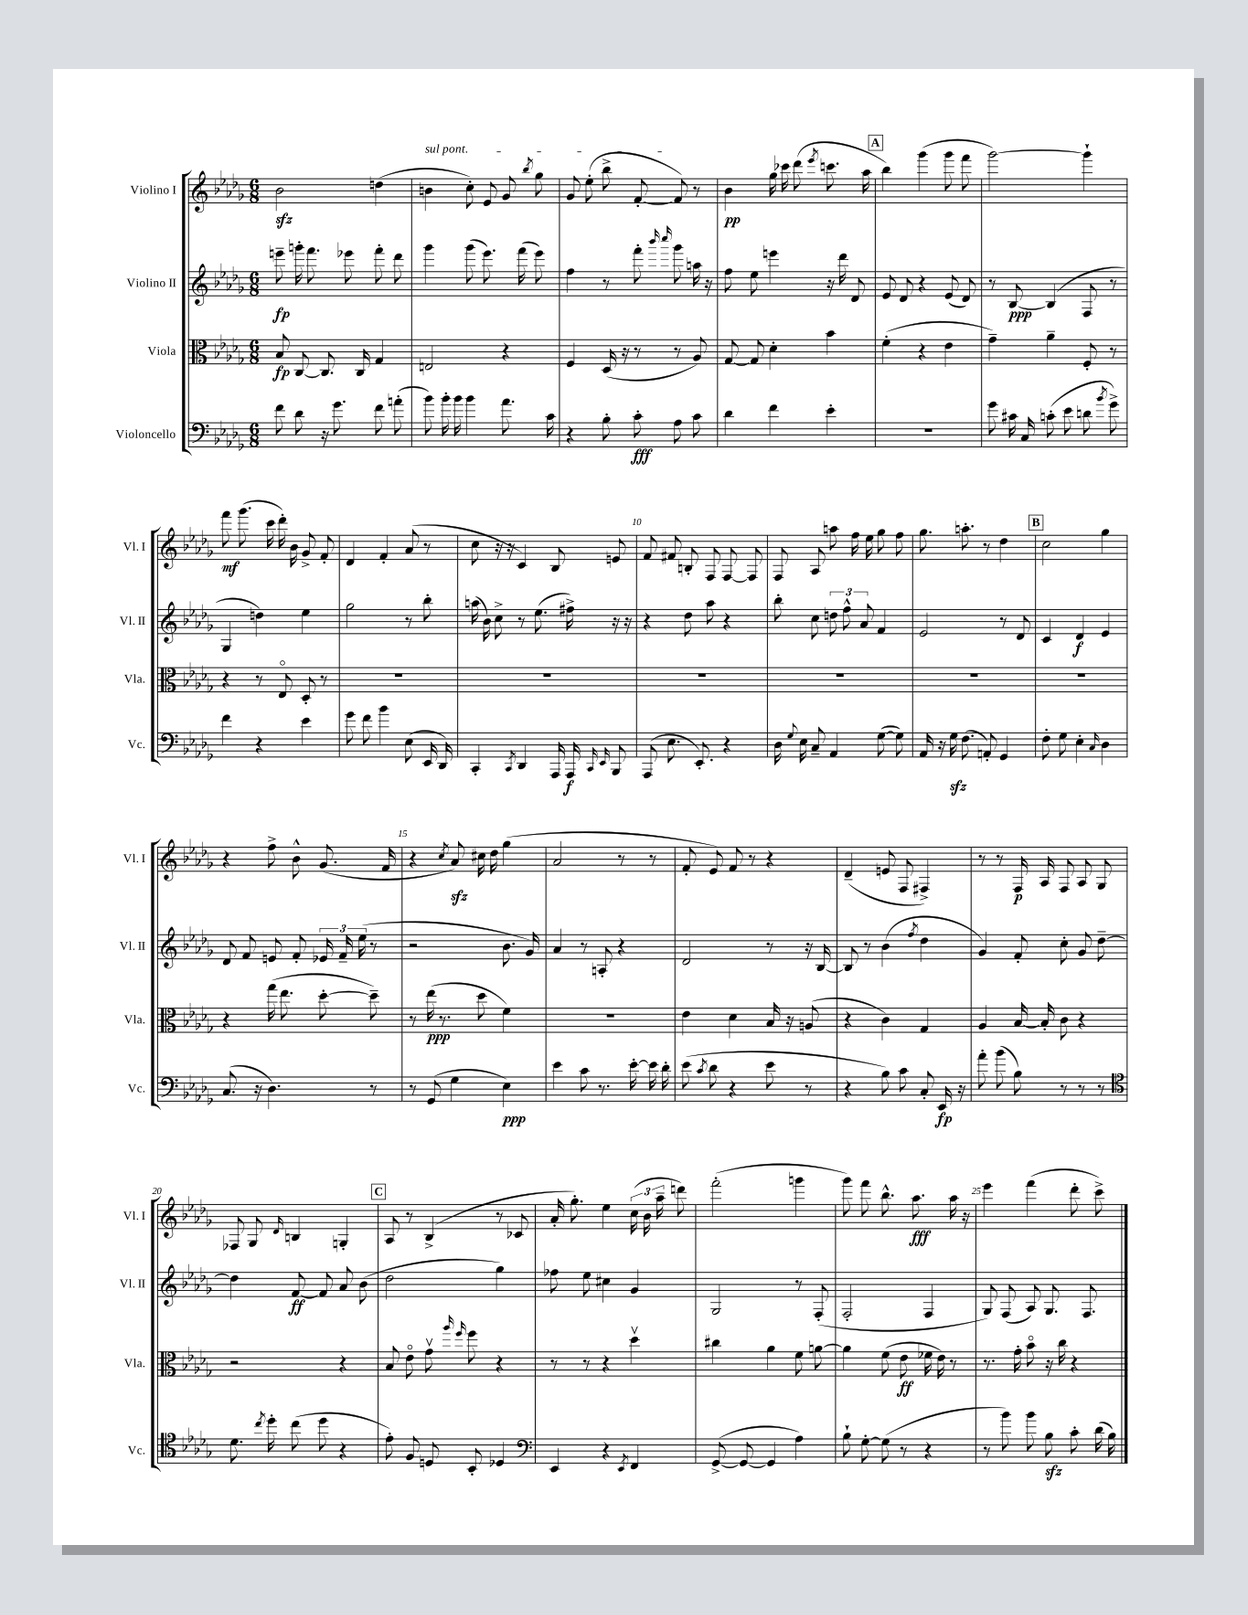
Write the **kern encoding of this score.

**kern	**dynam	**kern	**dynam	**kern	**dynam	**kern	**dynam
*part4	*part4	*part3	*part3	*part2	*part2	*part1	*part1
*staff4	*staff4	*staff3	*staff3	*staff2	*staff2	*staff1	*staff1
*I"Violoncello	*	*I"Viola	*	*I"Violino II	*	*I"Violino I	*
*I'Vc.	*	*I'Vla.	*	*I'Vl. II	*	*I'Vl. I	*
*clefF4	*	*clefC3	*	*clefG2	*	*clefG2	*
*k[b-e-a-d-g-]	*	*k[b-e-a-d-g-]	*	*k[b-e-a-d-g-]	*	*k[b-e-a-d-g-]	*
*M6/8	*	*M6/8	*	*M6/8	*	*M6/8	*
=1	=1	=1	=1	=1	=1	=1	=1
8f\	.	8B-/	fp	8eeen~\	fp	2b-zz\	.
8d-\	.	[8C/	.	16gggn'\	.	.	.
.	.	.	.	8.fff\	.	.	.
16r	.	8.C/]	.	.	.	.	.
8.g-\	.	.	.	.	.	.	.
.	.	.	.	8eee-X\	.	.	.
.	.	16C/	.	.	.	.	.
8f\	.	4G-/	.	8fff'\	.	(4ddn\	.
(8an'\	.	.	.	8ddd-\	.	.	.
=2	=2	=2	=2	=2	=2	=2	=2
!	!	!	!	!	!	!LO:TX:a:i:t=sul pont.	!
8b-\)	.	2En/	.	4ggg-\	.	4bn\	.
16b-'\	.	.	.	.	.	.	.
16b-\	.	.	.	.	.	.	.
4b-\	.	.	.	(8ggg-\	.	8cc'\)	.
.	.	.	.	8.eee-\)	.	8e-/	.
8.a-\	.	4r	.	.	.	8g-/	.
.	.	.	.	(16fff\	.	.	.
.	.	.	.	.	.	8qbb-/	.
.	.	.	.	8eee-\)	.	8gg-\	.
16c\	.	.	.	.	.	.	.
=3	=3	=3	=3	=3	=3	=3	=3
4r	.	4F/	.	4ff\	.	8g-/	.
.	.	.	.	.	.	(8ee-'\	.
8B-'\	.	(16D-/	.	8r	.	8bb-^\	.
.	.	16r	.	.	.	.	.
8c'\	fff	8r	.	8fff'\	.	[8f'/	.
.	.	.	.	16qqbbb-/	.	.	.
.	.	.	.	16qqcccc/	.	.	.
8A-\	.	8r	.	8ggg-\	.	8f/])	.
8c\	.	8A-/)	.	16aan\	.	8r	.
.	.	.	.	16r	.	.	.
=4	=4	=4	=4	=4	=4	=4	=4
4d-\	.	[8G-/	.	8ff\	.	4b-\	pp
.	.	8G-/]	.	8ee-\	.	.	.
4f\	.	4d-'\	.	4eeen\	.	16gg-\	.
.	.	.	.	.	.	16ccc-X\	.
.	.	.	.	.	.	(8ddd-\	.
.	.	.	.	.	.	8qeee-/	.
4e-'\	.	4b-\	.	16r	.	8.cccn\	.
.	.	.	.	16ddd-\	.	.	.
.	.	.	.	8d-/	.	.	.
.	.	.	.	.	.	16aa-\	.
!!LO:REH:place=s1:t=A
=5	=5	=5	=5	=5	=5	=5	=5
2.r	.	(4f'\	.	8e-/	.	4bb-\)	.
.	.	.	.	8d-/	.	.	.
.	.	4r	.	4r	.	(4ggg-\	.
.	.	4e-\	.	(8e-/	.	8ggg-\	.
.	.	.	.	8d-/)	.	8fff\	.
=6	=6	=6	=6	=6	=6	=6	=6
8g-\	.	4g-~\)	.	8r	.	[2ggg-\)	.
16c#X\	.	.	.	[8B-/	ppp	.	.
16C/	.	.	.	.	.	.	.
(8cn'\	.	4a-~\	.	(4B-/]	.	.	.
8e-\	.	.	.	.	.	.	.
8dn\	.	8F'/	.	8F/	.	4ggg-`\]	.
8qb-/	.	.	.	.	.	.	.
8g-^\)	.	8r	.	8r	.	.	.
!!LO:LB:g=z
=7	=7	=7	=7	=7	=7	=7	=7
4f\	.	4r	.	4G-/	.	8fff\	mf
.	.	.	.	.	.	(8.ggg-\	.
4r	.	8r	.	4ddn\)	.	.	.
.	.	.	.	.	.	16ccc\	.
.	.	8E-/	.	.	.	16ddd-'\)	.
.	.	.	.	.	.	16b-\	.
4e-\	.	8D-'/	.	4ee-\	.	8g-^/	.
.	.	8r	.	.	.	8f'/	.
=8	=8	=8	=8	=8	=8	=8	=8
8g-\	.	2.r	.	2gg-\	.	4d-/	.
8f\	.	.	.	.	.	.	.
4b-\	.	.	.	.	.	4f'/	.
(8E-\	.	.	.	8r	.	(8a-/	.
16EE-/	.	.	.	8bb-'\	.	8r	.
16DD-/)	.	.	.	.	.	.	.
=9	=9	=9	=9	=9	=9	=9	=9
4CC'/	.	2.r	.	(16aan\	.	8cc\	.
.	.	.	.	16b-\)	.	.	.
.	.	.	.	8cc^\	.	16r	.
.	.	.	.	.	.	16r	.
8qCC/	.	.	.	.	.	.	.
4DD-/	.	.	.	8r	.	4c/)	.
.	.	.	.	(8.ee-\	.	.	.
16AAA-/	.	.	.	.	.	8B-/	.
16AAA-/	f	.	.	16ff#X^\)	.	.	.
16qqCC/	.	.	.	.	.	.	.
16qqEE-/	.	.	.	.	.	.	.
8BBB-/	.	.	.	16r	.	8en/	.
.	.	.	.	16r	.	.	.
=10	=10	=10	=10	=10	=10	=10	=10
(8AAA-/	.	2.r	.	4r	.	8f/	.
8.E-\	.	.	.	.	.	8f#X/	.
.	.	.	.	8dd-\	.	8Bn'/	.
8.EE-'/)	.	.	.	.	.	.	.
.	.	.	.	8aa-\	.	8F/	.
4r	.	.	.	4r	.	[8F/	.
.	.	.	.	.	.	8F/]	.
=11	=11	=11	=11	=11	=11	=11	=11
16D-\	.	2.r	.	8bb-'\	.	8F/	.
8qqG-/	.	.	.	.	.	.	.
16E-\	.	.	.	.	.	.	.
8C~/	.	.	.	8cc\	.	8A-/	.
4AA-/	.	.	.	12ddn\	.	8aan\	.
.	.	.	.	12ff^^\	.	.	.
.	.	.	.	.	.	16ff\	.
.	.	.	.	12a-/	.	.	.
.	.	.	.	.	.	16ee-\	.
([8G-\	.	.	.	4f/	.	8gg-\	.
8G-\])	.	.	.	.	.	8ff\	.
=12	=12	=12	=12	=12	=12	=12	=12
16AA-/	.	2.r	.	2e-/	.	8.gg-\	.
16r	.	.	.	.	.	.	.
16G-zz\	.	.	.	.	.	.	.
(8.F\	.	.	.	.	.	8.aan'\	.
8AAn'/)	.	.	.	.	.	8r	.
4GG-/	.	.	.	8r	.	4dd-\	.
.	.	.	.	8d-/	.	.	.
!!LO:REH:place=s1:t=B
=13	=13	=13	=13	=13	=13	=13	=13
8F'\	.	2.r	.	4c/	.	2cc\	.
8G-\	.	.	.	.	.	.	.
4E-'\	.	.	.	4d-/	f	.	.
16qqC/	.	.	.	.	.	.	.
4D-\	.	.	.	4e-/	.	4gg-\	.
!!LO:LB:g=z
=14	=14	=14	=14	=14	=14	=14	=14
(8.C/	.	4r	.	8d-/	.	4r	.
.	.	.	.	8f/	.	.	.
16r	.	.	.	.	.	.	.
4.D-\)	.	(16gg-\	.	8en/	.	8ff^\	.
.	.	8.ee-\	.	.	.	.	.
.	.	.	.	8f'/	.	8b-^^\	.
.	.	[8dd-'\	.	24e-X/	.	(8.g-/	.
.	.	.	.	24f~/	.	.	.
.	.	.	.	(24ee-\	.	.	.
8r	.	8dd-~\])	.	8r	.	.	.
.	.	.	.	.	.	16f/	.
=15	=15	=15	=15	=15	=15	=15	=15
8r	.	8r	.	2r	.	4r	.
(8GG-/	.	(16ee-\	ppp	.	.	.	.
.	.	8.r	.	.	.	.	.
.	.	.	.	.	.	8qcc/	.
4G-\	.	.	.	.	.	8a-zz/)	.
.	.	8dd-\	.	.	.	16cc#X\	.
.	.	.	.	.	.	16dd-\	.
4E-\)	ppp	4f\)	.	8.b-\	.	(4gg-\	.
.	.	.	.	16g-/)	.	.	.
=16	=16	=16	=16	=16	=16	=16	=16
4e-\	.	2.r	.	4a-/	.	2a-/	.
8c\	.	.	.	8r	.	.	.
8.r	.	.	.	8An'/	.	.	.
.	.	.	.	4r	.	8r	.
[16e-'\	.	.	.	.	.	.	.
16e-\]	.	.	.	.	.	8r	.
16d-'\	.	.	.	.	.	.	.
=17	=17	=17	=17	=17	=17	=17	=17
(8e-\	.	4e-\	.	2d-/	.	8f'/	.
8qc/	.	.	.	.	.	.	.
8d-\	.	.	.	.	.	8e-/)	.
4r	.	4d-\	.	.	.	8f/	.
.	.	.	.	.	.	8r	.
8e-\	.	16B-/	.	8r	.	4r	.
.	.	16r	.	.	.	.	.
8r	.	(8An/	.	16r	.	.	.
.	.	.	.	[16B-/	.	.	.
=18	=18	=18	=18	=18	=18	=18	=18
4r	.	4r	.	8B-/]	.	(4d-~/	.
.	.	.	.	8r	.	.	.
8B-\)	.	4c\)	.	(4b-\	.	8en/	.
8c\	.	.	.	.	.	8F/	.
.	.	.	.	8qff/	.	.	.
8C'/	.	4G-/	.	4dd-\	.	4F#X^/)	.
16EE-/	fp	.	.	.	.	.	.
16r	.	.	.	.	.	.	.
=19	=19	=19	=19	=19	=19	=19	=19
8a-'\	.	4A-/	.	4g-/)	.	8r	.
(8b-\	.	.	.	.	.	8r	.
8B-\)	.	[16B-/	.	8f'/	.	16F/	p
.	.	16B-'/]	.	.	.	16A-/	.
8r	.	8c\	.	8cc'\	.	8F/	.
8r	.	4r	.	8g-/	.	8A-/	.
8r	.	.	.	[8dd-~\	.	8G-/	.
!!LO:LB:g=z
=20	=20	=20	=20	=20	=20	=20	=20
*clefC4	*	*	*	*	*	*	*
8.d-\	.	2r	.	4dd-\]	.	8F-X/	.
.	.	.	.	.	.	8G-/	.
8qcc/	.	.	.	.	.	.	.
16dd-'\	.	.	.	.	.	.	.
.	.	.	.	.	.	16qqd-/	.
(8cc\	.	.	.	[8f/	ff	4Bn/	.
8dd-\	.	.	.	8f/]	.	.	.
4r	.	4r	.	8a-/	.	4Gn'/	.
.	.	.	.	(8b-\	.	.	.
!!LO:REH:place=s1:t=C
=21	=21	=21	=21	=21	=21	=21	=21
8e-'\)	.	8B-/	.	2dd-\	.	8A-/	.
8F/	.	8e-\	.	.	.	8r	.
8Dn/	.	8g-v\	.	.	.	(4B-^/	.
.	.	16qqaa-/	.	.	.	.	.
.	.	16qqff/	.	.	.	.	.
8BB-'/	.	8ff\	.	.	.	.	.
4D-X/	.	4r	.	4gg-\)	.	8r	.
.	.	.	.	.	.	8c-X/	.
=22	=22	=22	=22	=22	=22	=22	=22
*clefF4	*	*	*	*	*	*	*
4EE-/	.	8r	.	8ff-X\	.	16a-'/	.
.	.	.	.	.	.	8.gg-'\)	.
.	.	8r	.	8ee-\	.	.	.
4r	.	4r	.	4cc#X\	.	4ee-\	.
8qEE-/	.	.	.	.	.	.	.
4FF/	.	4dd-v\	.	4g-/	.	(24cc\	.
.	.	.	.	.	.	24b-\	.
.	.	.	.	.	.	24aa-~\	.
.	.	.	.	.	.	8dddn\)	.
=23	=23	=23	=23	=23	=23	=23	=23
([8GG-^/	.	4cc#X\	.	2G-/	.	(2fff'\	.
8GG-/_	.	.	.	.	.	.	.
4GG-/]	.	4a-\	.	.	.	.	.
4A-\)	.	8f\	.	8r	.	4gggn\	.
.	.	[8an\	.	(8F'/	.	.	.
=24	=24	=24	=24	=24	=24	=24	=24
8B-`\	.	4a\]	.	2F'/	.	8ggg-\)	.
[8G-'\	.	.	.	.	.	8fff\	.
(8G-\]	.	(8f\	.	.	.	8.bb-^^\	.
8r	.	8e-\	ff	.	.	.	.
.	.	.	.	.	.	8.aa-\	fff
4r	.	16f-X\	.	4F/	.	.	.
.	.	16e-\)	.	.	.	.	.
.	.	8r	.	.	.	16aa-\	.
.	.	.	.	.	.	16r	.
=25	=25	=25	=25	=25	=25	=25	=25
8r	.	8.r	.	8G-/)	.	4eee-\	.
8b-\)	.	.	.	(8F/	.	.	.
.	.	16g-'\	.	.	.	.	.
8b-\	.	8b-\	.	8A-/)	.	(4fff\	.
8B-zz\	.	16r	.	8.G-/	.	.	.
.	.	16cc\	.	.	.	.	.
8c'\	.	4r	.	.	.	8ddd-'\	.
.	.	.	.	8.F/	.	.	.
(16d-\	.	.	.	.	.	8ccc^\)	.
16B-\)	.	.	.	.	.	.	.
==	==	==	==	==	==	==	==
*-	*-	*-	*-	*-	*-	*-	*-
